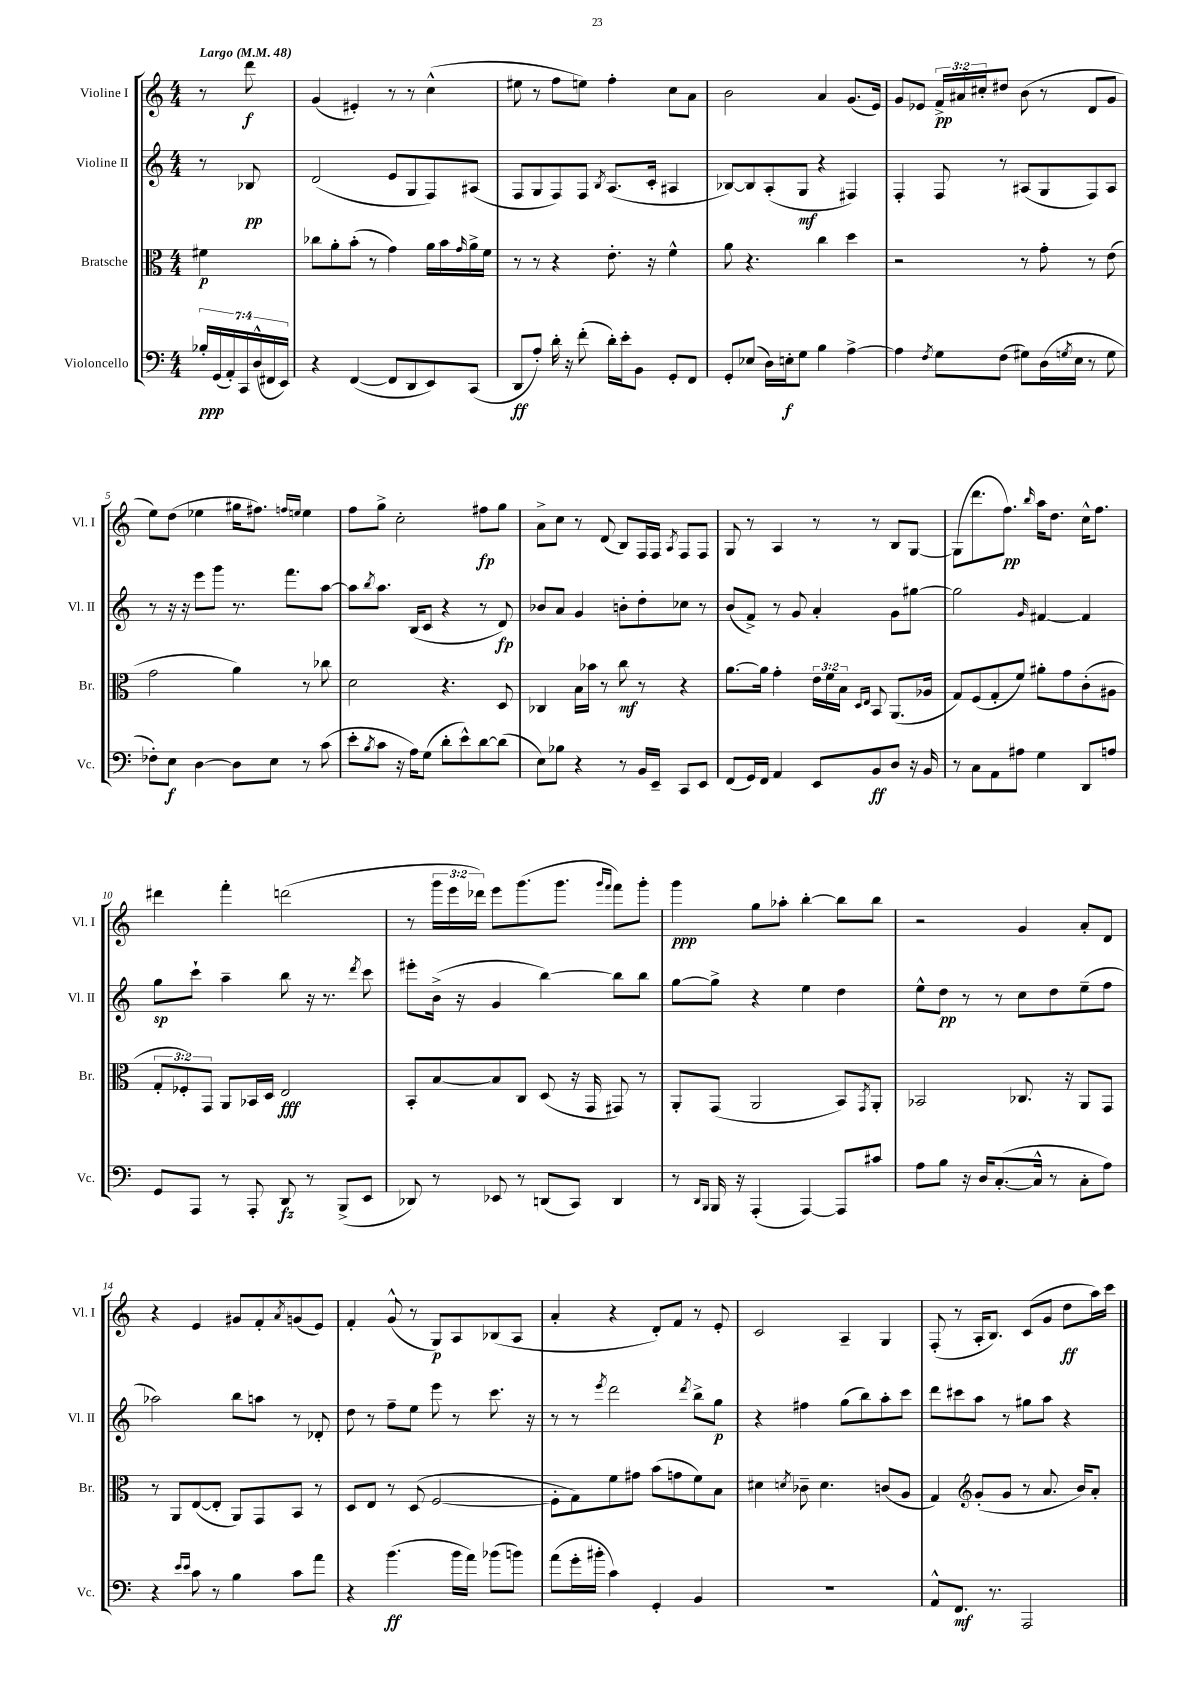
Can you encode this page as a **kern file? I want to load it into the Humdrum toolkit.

**kern	**dynam	**kern	**dynam	**kern	**dynam	**kern	**dynam
*part4	*part4	*part3	*part3	*part2	*part2	*part1	*part1
*staff4	*staff4	*staff3	*staff3	*staff2	*staff2	*staff1	*staff1
*I"Violoncello	*	*I"Bratsche	*	*I"Violine II	*	*I"Violine I	*
*I'Vc.	*	*I'Br.	*	*I'Vl. II	*	*I'Vl. I	*
*clefF4	*	*clefC3	*	*clefG2	*	*clefG2	*
*k[]	*	*k[]	*	*k[]	*	*k[]	*
*M4/4	*	*M4/4	*	*M4/4	*	*M4/4	*
*MM48	*	*MM48	*	*MM48	*	*MM48	*
=	=	=	=	=	=	=	=
!	!	!	!	!	!	!LO:TX:a:B:t=Largo	!
28B-X'/LL	ppp	4f#X\	p	8r	.	8r	.
(28GG/	.	.	.	.	.	.	.
28AA'/)	.	.	.	.	.	.	.
28CC/	.	.	.	.	.	.	.
.	.	.	.	8B-X/	pp	8ddd\	f
(28D^^/	.	.	.	.	.	.	.
28FF#X/	.	.	.	.	.	.	.
28EE/JJ)	.	.	.	.	.	.	.
=1	=1	=1	=1	=1	=1	=1	=1
4r	.	8cc-X\L	.	(2d/	.	(4g/	.
.	.	8a'\	.	.	.	.	.
([4FF/	.	(8b'\J	.	.	.	4e#X'/)	.
.	.	8r	.	.	.	.	.
8FF/L]	.	4g\)	.	8e/L	.	8r	.
8DD/	.	.	.	8G/	.	8r	.
8EE/)	.	16a\LL	.	8F/)	.	(4cc^^\	.
.	.	16b\	.	.	.	.	.
.	.	16qqg/	.	.	.	.	.
(8CC/J	.	16a^\	.	(8A#X/J	.	.	.
.	.	16f\JJ	.	.	.	.	.
=2	=2	=2	=2	=2	=2	=2	=2
8DD/L	ff	8r	.	8F/L	.	8ee#X\	.
8A'/J)	.	8r	.	8G/	.	8r	.
16d'\	.	4r	.	8F/)	.	8ff\L	.
16r	.	.	.	.	.	.	.
(8f'\	.	.	.	8F/J	.	8een\J)	.
.	.	.	.	8qB/	.	.	.
16d'\LL)	.	8.e'\	.	(8.A/L	.	4ff'\	.
16e'\J	.	.	.	.	.	.	.
8BB\J	.	.	.	.	.	.	.
.	.	16r	.	16c'/Jk	.	.	.
8GG'/L	.	4f^^\	.	4A#X/	.	8cc\L	.
8FF/J	.	.	.	.	.	8a\J	.
=3	=3	=3	=3	=3	=3	=3	=3
8GG'/L	.	8a\	.	[8B-X/L)	.	2b\	.
(8E-X/J	.	4.r	.	8B-/]	.	.	.
16D\LL)	.	.	.	(8A'/	.	.	.
16En'\J	f	.	.	.	.	.	.
8G\J	.	.	.	8G/J	mf	.	.
4B\	.	4cc\	.	4r	.	4a/	.
[4A^\	.	4dd\	.	4F#X/)	.	(8.g/L	.
.	.	.	.	.	.	16e/Jk)	.
=4	=4	=4	=4	=4	=4	=4	=4
4A\]	.	2r	.	4F'/	.	8g/L	.
.	.	.	.	.	.	8e-X/J	.
8qF/	.	.	.	.	.	.	.
8G\L	.	.	.	8F/	.	24f^/LL	pp
.	.	.	.	.	.	24a#X/	.
.	.	.	.	.	.	24cc#X'/J	.
(8F\J	.	.	.	8r	.	8dd#X/J	.
8G#X\L)	.	8r	.	(8A#X/L	.	(8b\	.
(16D\L	.	8g'\	.	8G/	.	8r	.
8qGn/	.	.	.	.	.	.	.
16E\JJ	.	.	.	.	.	.	.
8r	.	8r	.	8F/)	.	8d/L	.
8G\	.	(8e\	.	8A#/J	.	8g/J	.
!!LO:LB:g=z
=5	=5	=5	=5	=5	=5	=5	=5
8F-X'\L)	.	2g\	.	8r	.	8ee\L)	.
8E\J	f	.	.	16r	.	(8dd\J	.
.	.	.	.	16r	.	.	.
[4D\	.	.	.	8eee\L	.	4ee-X\	.
.	.	.	.	8ggg\J	.	.	.
8D\L]	.	4a\)	.	8.r	.	16gg#X\KL	.
.	.	.	.	.	.	8.ff#X\J)	.
8E\J	.	.	.	.	.	.	.
.	.	.	.	8.fff\L	.	.	.
.	.	.	.	.	.	16qqffn/LL	.
.	.	.	.	.	.	16qqeen/JJ	.
8r	.	8r	.	.	.	4ee\	.
(8c\	.	8cc-X\	.	[8aa\J	.	.	.
=6	=6	=6	=6	=6	=6	=6	=6
8e'\L	.	2d\	.	8aa\L]	.	8ff\L	.
8qB/	.	.	.	8qbb/	.	.	.
8c\J	.	.	.	8.aa\J	.	8gg^\J	.
16r	.	.	.	.	.	2cc'\	.
16A\KL)	.	.	.	(16B/KL	.	.	.
(8G\J	.	.	.	8c/J	.	.	.
8d'\L	.	4.r	.	4r	.	.	.
8e^^\)	.	.	.	.	.	.	.
[8d\	.	.	.	8r	.	8ff#X\L	fp
(8d\J]	.	8D/	.	8d/)	fp	8gg\J	.
=7	=7	=7	=7	=7	=7	=7	=7
8E\L)	.	4C-X/	.	8b-X/L	.	8a^\L	.
8B-X\J	.	.	.	8a/J	.	8cc\J	.
4r	.	16B\LL	.	4g/	.	8r	.
.	.	16b-X\JJ	.	.	.	.	.
.	.	8r	.	.	.	(8d/	.
8r	.	8cc\	mf	8bn'\L	.	8B/L)	.
16BB/LL	.	8r	.	8dd'\	.	16F/L	.
16EE~/JJ	.	.	.	.	.	16F/JJ	.
.	.	.	.	.	.	8qA/	.
8CC/L	.	4r	.	8cc-X\J	.	8F/L	.
8EE/J	.	.	.	8r	.	8F/J	.
=8	=8	=8	=8	=8	=8	=8	=8
(8FF/L	.	[8.a\L	.	(8b/L	.	8G/	.
16GG/L)	.	.	.	8f^/J)	.	8r	.
16FF/JJ	.	16a\Jk]	.	.	.	.	.
4AA/	.	4g'\	.	8r	.	4A/	.
.	.	.	.	8g/	.	.	.
8EE/L	.	24e\LL	.	4a'/	.	8r	.
.	.	24f\	.	.	.	.	.
.	.	24B\JJ	.	.	.	.	.
.	.	16qqD/LL	.	.	.	.	.
.	.	16qqE/JJ	.	.	.	.	.
8BB/	ff	8BB/	.	.	.	8r	.
8D/J	.	(8.AA/L	.	8g\L	.	8B/L	.
16r	.	.	.	[8gg#X\J	.	[8G/J	.
16BB/	.	16A-X/Jk	.	.	.	.	.
=9	=9	=9	=9	=9	=9	=9	=9
8r	.	8G/L)	.	2gg#\]	.	(8G\L]	.
8C\L	.	(8F/	.	.	.	8.ddd\	.
8AA\	.	8G'/	.	.	.	.	.
.	.	.	.	.	.	8.ff\J)	pp
8A#X\J	.	8f/J)	.	.	.	.	.
.	.	.	.	16qqg/	.	16qqbb/	.
4G\	.	8a#X'\L	.	[4f#X/	.	16aa\KL	.
.	.	.	.	.	.	8.dd\J	.
.	.	8g\	.	.	.	.	.
8DD/L	.	(8c'\	.	4f#/]	.	16cc^^\KL	.
.	.	.	.	.	.	8.ff\J	.
8An/J	.	8A#X\J	.	.	.	.	.
!!LO:LB:g=z
=10	=10	=10	=10	=10	=10	=10	=10
8GG/L	.	12G'/L	.	8gg\L	sp	4ddd#X\	.
.	.	12F-X'/)	.	.	.	.	.
8AAA/J	.	.	.	8ccc`\J	.	.	.
.	.	12GG/J	.	.	.	.	.
8r	.	8AA/L	.	4aa~\	.	4fff'\	.
8AAA'/	.	16BB-X/L	.	.	.	.	.
.	.	16D/JJ	.	.	.	.	.
8DD/	fz	2E/	fff	8bb\	.	(2dddn\	.
8r	.	.	.	16r	.	.	.
.	.	.	.	8.r	.	.	.
(8BBB^/L	.	.	.	.	.	.	.
.	.	.	.	8qddd/	.	.	.
8EE/J	.	.	.	8ccc\	.	.	.
=11	=11	=11	=11	=11	=11	=11	=11
8DD-X/)	.	8BB'/L	.	8eee#X'\L	.	8r	.
8r	.	[8B/	.	(16b^\Jk	.	24ggg\LL	.
.	.	.	.	.	.	24eee\	.
.	.	.	.	16r	.	.	.
.	.	.	.	.	.	24ddd-X\JJ)	.
8EE-X/	.	8B/]	.	4g/	.	8eee\L	.
8r	.	8C/J	.	.	.	(8.ggg\	.
(8DDn/L	.	(8D/	.	[4bb\)	.	.	.
.	.	.	.	.	.	8.ggg\J	.
8CC/J)	.	16r	.	.	.	.	.
.	.	16GG/	.	.	.	.	.
.	.	.	.	.	.	16qqggg/LL	.
.	.	.	.	.	.	16qqfff/JJ	.
4DD/	.	8GG#X/)	.	8bb\L]	.	8fff\L)	.
.	.	8r	.	8bb\J	.	8ggg'\J	.
=12	=12	=12	=12	=12	=12	=12	=12
8r	.	8AA'/L	.	[8gg\L	.	4ggg\	ppp
16qqDD/LL	.	.	.	.	.	.	.
16qqBBB/JJ	.	.	.	.	.	.	.
16BBB/	.	(8GG/J	.	8gg^\J]	.	.	.
16r	.	.	.	.	.	.	.
(4AAA'/	.	2AA/	.	4r	.	8gg\L	.
.	.	.	.	.	.	8aa-X'\J	.
[4AAA/)	.	.	.	4ee\	.	[4bb'\	.
8AAA/L]	.	8BB/L)	.	4dd\	.	8bb\L]	.
.	.	8qGG/	.	.	.	.	.
8c#X/J	.	8AA'/J	.	.	.	8bb\J	.
=13	=13	=13	=13	=13	=13	=13	=13
8A\L	.	2BB-X/	.	8ee^^\L	.	2r	.
8B\J	.	.	.	8dd\J	pp	.	.
16r	.	.	.	8r	.	.	.
16D/KL	.	.	.	.	.	.	.
([8.C'/	.	.	.	8r	.	.	.
.	.	8.C-X/	.	8cc\L	.	4g/	.
16C^^/Jk]	.	.	.	.	.	.	.
8r	.	.	.	8dd\	.	.	.
.	.	16r	.	.	.	.	.
8C'\L	.	8AA/L	.	(8ee~\	.	8a'/L	.
8A\J)	.	8GG/J	.	8ff\J	.	8d/J	.
!!LO:LB:g=z
=14	=14	=14	=14	=14	=14	=14	=14
4r	.	8r	.	2aa-X\)	.	4r	.
.	.	8AA/L	.	.	.	.	.
16qqe/LL	.	.	.	.	.	.	.
16qqe/JJ	.	.	.	.	.	.	.
8c\	.	([8E/	.	.	.	4e/	.
8r	.	8E'/J]	.	.	.	.	.
4B\	.	8AA/L)	.	8bb\L	.	8g#X/L	.
.	.	8GG/	.	8aan\J	.	8f'/	.
.	.	.	.	.	.	8qa/	.
8c\L	.	8BB/J	.	8r	.	(8gn/	.
8a\J	.	8r	.	8d-X'/	.	8e/J)	.
=15	=15	=15	=15	=15	=15	=15	=15
4r	.	8D/L	.	8dd\	.	4f'/	.
.	.	8E/J	.	8r	.	.	.
(4.b\	ff	8r	.	8ff~\L	.	(8g^^/	.
.	.	(8D/	.	8ee\J	.	8r	.
.	.	[2F/	.	8eee\	.	8G/L)	p
16b\LL	.	.	.	8r	.	8A/	.
16a\JJ)	.	.	.	.	.	.	.
(8b-X\L	.	.	.	8.ccc\	.	(8B-X/	.
8bn\J)	.	.	.	.	.	8A/J	.
.	.	.	.	16r	.	.	.
=16	=16	=16	=16	=16	=16	=16	=16
(8a\L	.	8F'\L]	.	8r	.	4a'/	.
16g'\L	.	8G\)	.	8r	.	.	.
16b#X'\JJ	.	.	.	.	.	.	.
.	.	.	.	8qeee/	.	.	.
4c\)	.	8f\	.	2ddd\	.	4r	.
.	.	8g#X\J	.	.	.	.	.
4GG'/	.	(8b\L	.	.	.	8d'/L)	.
.	.	8gn\	.	.	.	8f/J	.
.	.	.	.	8qddd/	.	.	.
4BB/	.	8f\)	.	8bb^\L	.	8r	.
.	.	8B\J	.	8gg\J	p	8e'/	.
=17	=17	=17	=17	=17	=17	=17	=17
1r	.	4d#X\	.	4r	.	2c/	.
.	.	8qdn/	.	.	.	.	.
.	.	8c-X~\	.	4ff#X\	.	.	.
.	.	4.d\	.	.	.	.	.
.	.	.	.	(8gg\L	.	4A~/	.
.	.	.	.	8bb\)	.	.	.
.	.	(8cn/L	.	8aa'\	.	4G/	.
.	.	8A/J	.	8ccc\J	.	.	.
=18	=18	=18	=18	=18	=18	=18	=18
8AA^^/L	.	4G/)	.	8ddd\L	.	(8F'/	.
8.FF/J	mf	.	.	8ccc#X\	.	8r	.
*	*	*clefG2	*	*	*	*	*
.	.	(8g'/L	.	8aa\J	.	16A'/KL	.
8.r	.	.	.	.	.	8.B/J)	.
.	.	8g/J	.	8r	.	.	.
2AAA/	.	8r	.	8gg#X\L	.	(8c/L	.
.	.	8.a/	.	8aa\J	.	8g/J	.
.	.	.	.	4r	.	8dd\L	ff
.	.	16b/KL)	.	.	.	.	.
.	.	8a'/J	.	.	.	16aa\L)	.
.	.	.	.	.	.	16ccc\JJ	.
==	==	==	==	==	==	==	==
*-	*-	*-	*-	*-	*-	*-	*-
